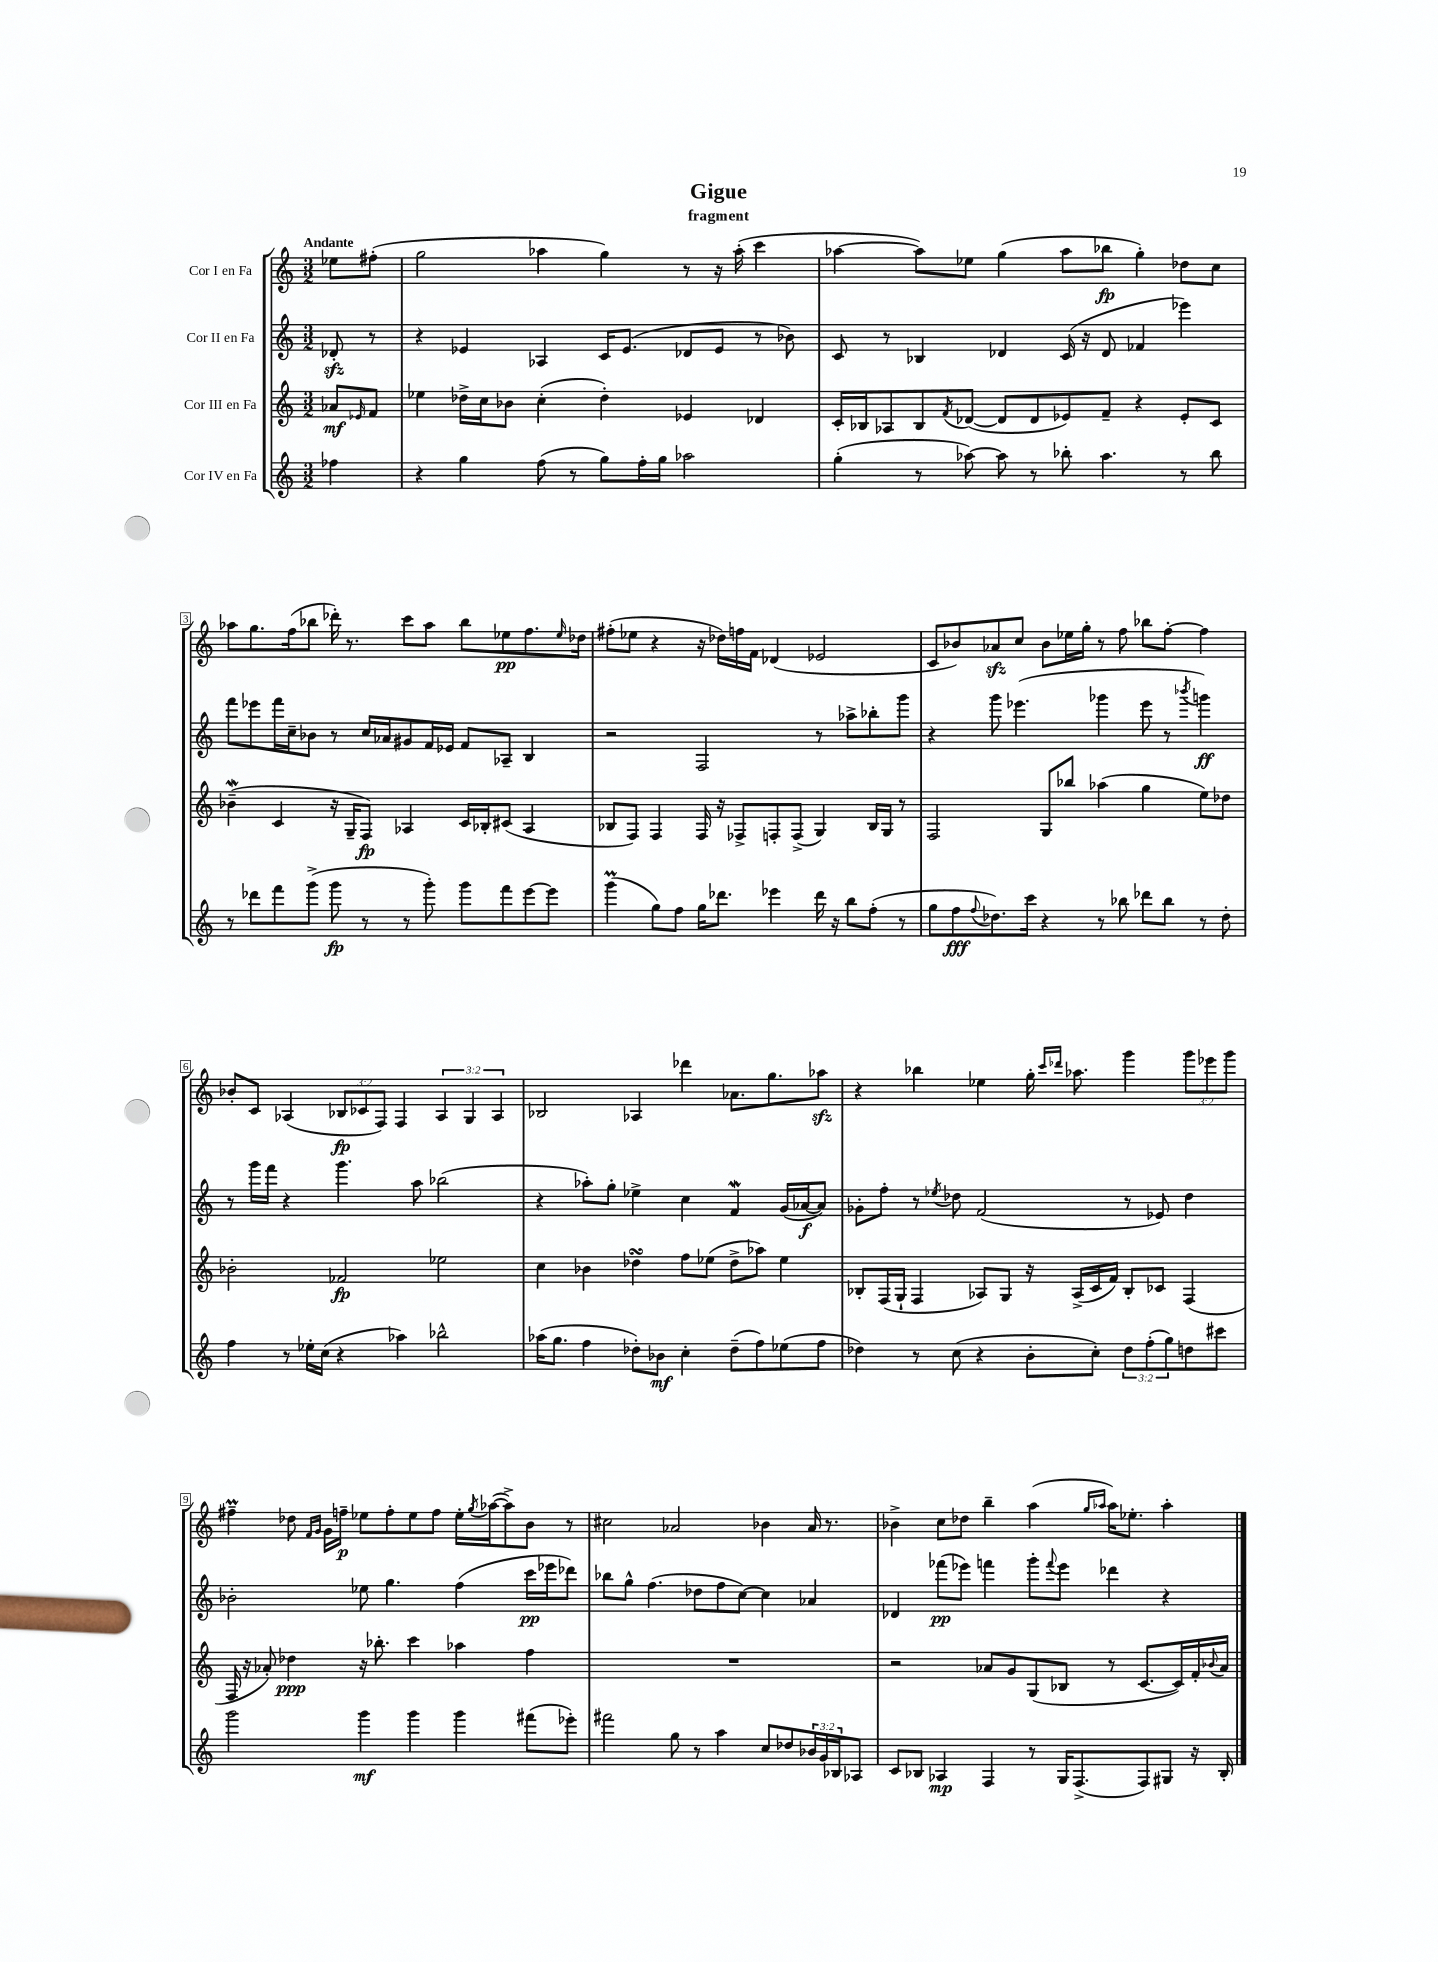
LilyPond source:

\header { title = "Gigue" subtitle = "fragment" }
<<
\new StaffGroup <<
\new Staff = "s0" \with { instrumentName = "Cor I en Fa" } {
    \clef treble \key c \major \numericTimeSignature \time 3/2 \override Staff.TupletNumber.text = #tuplet-number::calc-fraction-text \partial 4 \tempo "Andante"
    ees''8 fis''8-.( |
    g''2 aes''4 g''4) r8 r16 aes''16-.( c'''4 |
    aes''4~ aes''8) ees''8 g''4( aes''8 bes''8\fp g''4-.) des''8 c''8 |
    aes''8 g''8. f''16( bes''8 des'''16-.) r8. c'''8 aes''8 bes''8 ees''8\pp f''8. \grace { ees''16 } des''16 |
    fis''8-.( ees''8 r4 r16 des''16) f''16 f'16 des'4( ees'2 |
    c'8 bes'8) aes'8\sfz c''8 bes'8 ees''16 g''16-. r8 f''8 bes''8 f''8~-. f''4 |
    bes'8-. c'8 aes4( \tuplet 3/2 { bes8\fp ces'8 f8) } f4 \tuplet 3/2 { aes4 g4 aes4 } |
    bes2 aes4 des'''4 aes'8. g''8. aes''8\sfz |
    r4 bes''4 ees''4 g''16-. \grace { c'''16 des'''16 } aes''8. g'''4 \tuplet 3/2 { g'''8 ees'''8 g'''8 } |
    fis''4--\prall des''8 \grace { f'16 g'16 } g'16 f''16--\p ees''8 f''8-. ees''8 f''8 ees''16-. \acciaccatura { g''8 } aes''16~( aes''8->) b'8 r8 |
    cis''2 aes'2 bes'4 aes'16 r8. |
    bes'4-> c''8 des''8 b''4-- a''4( \grace { g''16 aes''16 } aes''16) ees''8.-. aes''4-. \bar "|." |
}
\new Staff = "s1" \with { instrumentName = "Cor II en Fa" } {
    \clef treble \key c \major \numericTimeSignature \time 3/2 \partial 4
    des'8-.\sfz r8 |
    r4 ees'4 aes4 c'16 ees'8.( des'8 ees'8 r8 bes'8) |
    c'8 r8 bes4 des'4 c'16( r16 des'8 fes'4 ees'''4) |
    f'''8 ees'''8 f'''16 c''16-- bes'8 r8 c''16 aes'16 gis'8 f'16 ees'16 f'8 aes8-- b4 |
    r2 f2 r8 aes''8-> bes''8-. g'''8 |
    r4 g'''8 ees'''4.( ges'''4 ees'''8 r8 \acciaccatura { bes'''8 } g'''4\ff) |
    r8 g'''16 f'''16 r4 g'''4. a''8 bes''2( |
    r4 aes''8-.) g''8-. ees''4-> c''4 f'4\mordent g'16( aes'16~\f aes'8) |
    ges'8-. f''8-. r8 \acciaccatura { ees''8 } des''8 f'2( r8 ees'8) des''4 |
    bes'2-. ees''8 g''4. f''4( c'''16\pp ees'''16 des'''8) |
    bes''8 g''8-^ f''4.( des''8 f''8 c''8~) c''4 aes'4 |
    des'4 fes'''8\pp( ees'''8) f'''4 g'''8-. \appoggiatura { f'''8 } ees'''8 des'''4 r4 \bar "|." |
}
\new Staff = "s2" \with { instrumentName = "Cor III en Fa" } {
    \clef treble \key c \major \numericTimeSignature \time 3/2 \partial 4
    aes'8\mf \grace { ees'16 } f'8 |
    ees''4 des''16-> c''16 bes'8 c''4-.( des''4-.) ees'4 des'4 |
    c'16-. bes16 aes8 bes8 \acciaccatura { f'8 } des'8~( des'8 des'8 ees'8) f'8-- r4 ees'8-. c'8 |
    bes'4--\mordent( c'4 r16 g16-- f8\fp) aes4 c'16 bes16-. cis'8( aes4 |
    bes8 f8) f4 f16 r16 fes8-> f8-. f8->( g4) bes16 g16 r8 |
    f2 g8 bes''8 aes''4( g''4 e''8) des''8 |
    bes'2-. fes'2\fp ees''2 |
    c''4 bes'4 des''4\turn f''8 ees''8( des''8-> aes''8) ees''4 |
    bes8-. f16( g16-! f4 aes8) g8 r16 aes16->( c'16 f'16) bes8-. ces'8 f4( |
    f16 r16 aes'8-.) des''4\ppp r16 bes''8.-. c'''4 aes''4 f''4 |
    R1. |
    r2 aes'8 g'8 g8( bes8 r8 c'8.~ c'16) f'16-. \appoggiatura { bes'8 } aes'16 \bar "|." |
}
\new Staff = "s3" \with { instrumentName = "Cor IV en Fa" } {
    \clef treble \key c \major \numericTimeSignature \time 3/2 \override Staff.TupletNumber.text = #tuplet-number::calc-fraction-text \partial 4
    fes''4 |
    r4 g''4 f''8( r8 g''8) f''16-. g''16 aes''2 |
    g''4-.( r8 aes''8~) aes''8 r8 bes''8-. aes''4. r8 bes''8 |
    r8 des'''8 f'''8 g'''8->( g'''8\fp r8 r8 g'''8-.) g'''8 f'''8 e'''8~ e'''8 |
    g'''4\prall( g''8) f''8 g''16 des'''8. ees'''4 des'''16 r16 b''8 f''8-.( r8 |
    g''8 f''8\fff \appoggiatura { f''8 } des''8.) c'''16 r4 r8 bes''8 des'''8 bes''8 r8 des''8-. |
    f''4 r8 ees''16-. c''16( r4 aes''4) bes''2-^ |
    aes''16( g''8. f''4 des''8-.) bes'8\mf c''4-. des''8--( f''8) ees''8( f''8 |
    des''4) r8 c''8( r4 b'8-. c''8-.) \tuplet 3/2 { des''8 f''8-.( g''8) } d''8 cis'''8 |
    g'''2 g'''4\mf g'''4 g'''4 fis'''8( ees'''8-.) |
    fis'''2 g''8 r8 a''4 c''8 des''8 \tuplet 3/2 { bes'16 g'16 bes16 } aes8 |
    c'8 bes8 aes4\mp f4 r8 g16 f8.->( f8) gis8 r16 bes16-. \bar "|." |
}
>>
>>
\layout { \context { \Score \override BarNumber.stencil = #(make-stencil-boxer 0.1 0.3 ly:text-interface::print) } }
